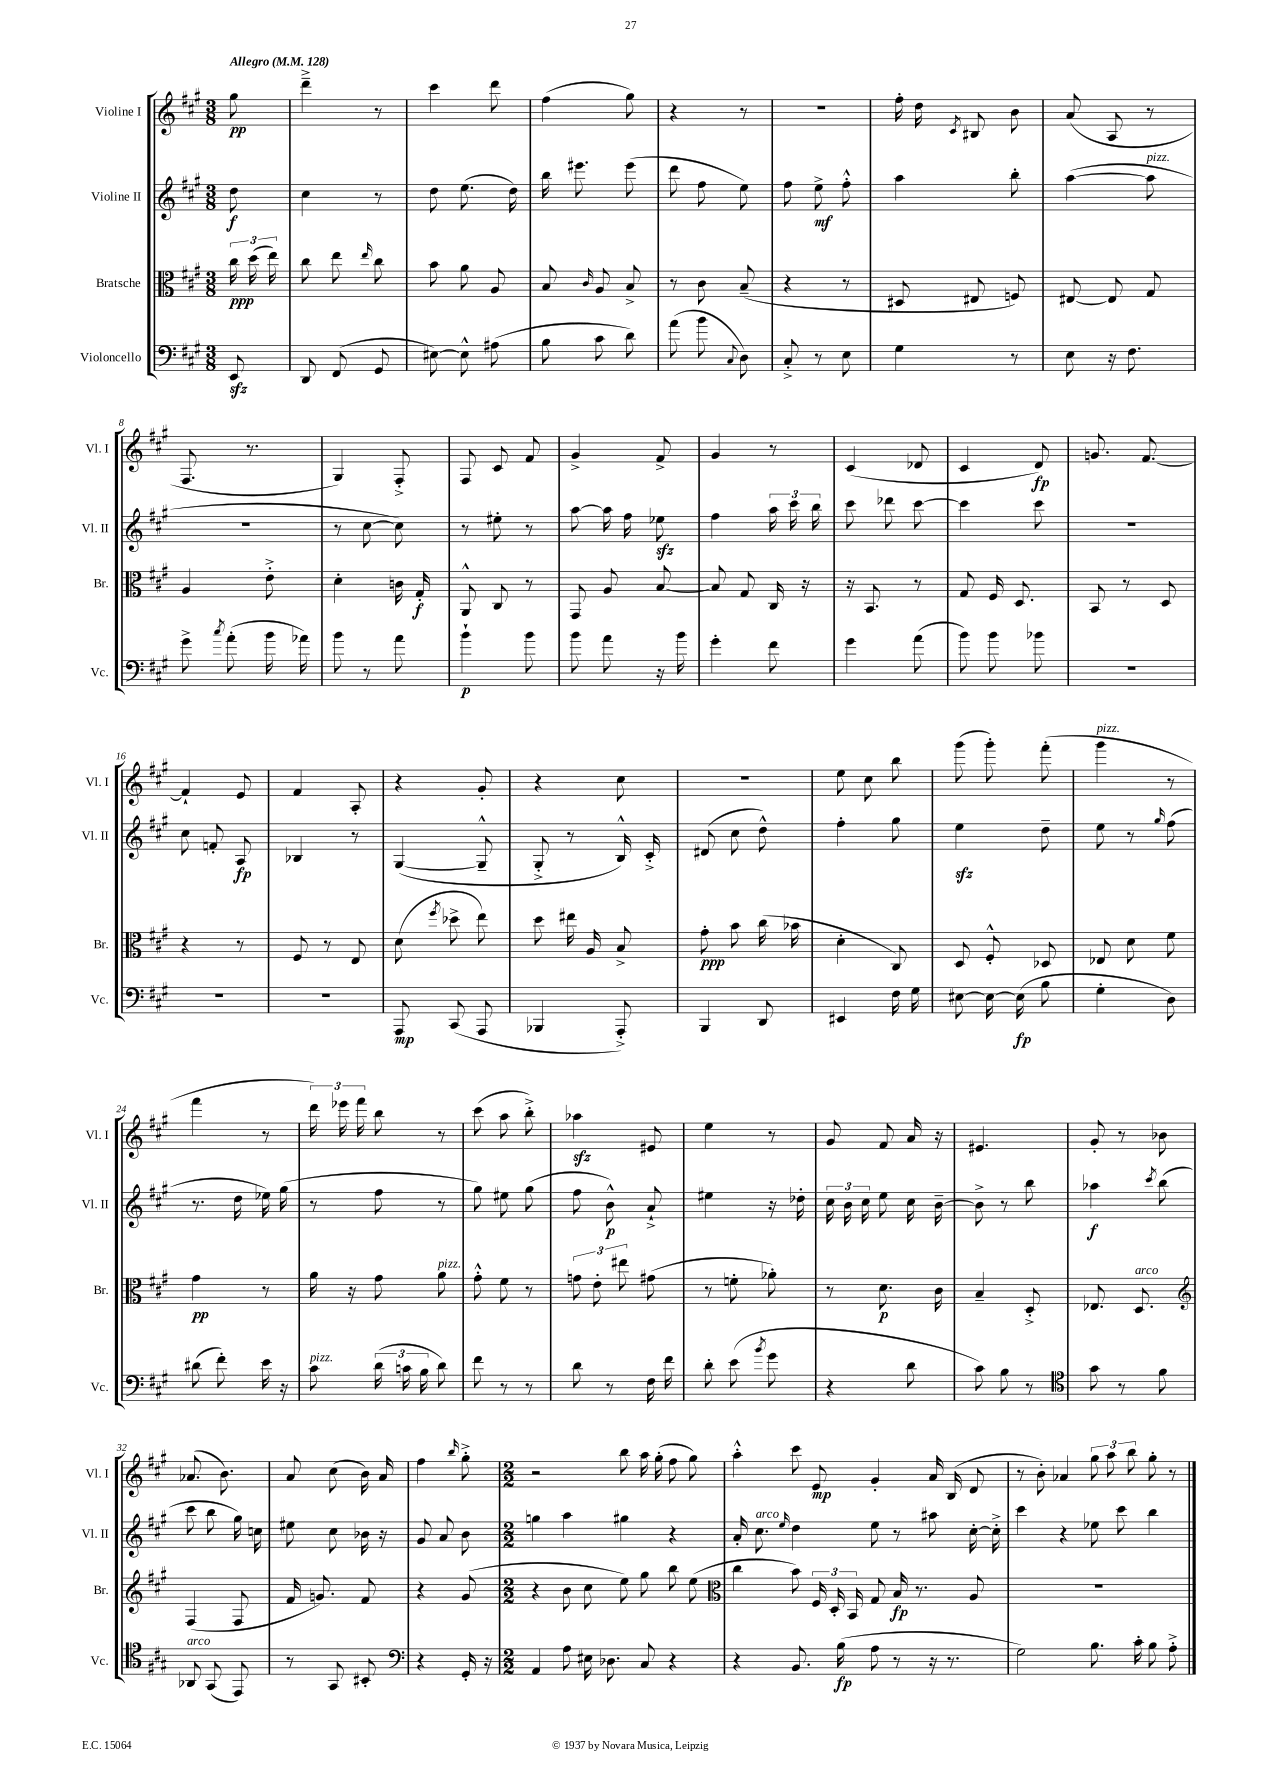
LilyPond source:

<<
\new StaffGroup <<
\new Staff = "s0" \with { instrumentName = "Violine I" shortInstrumentName = "Vl. I" } {
    \clef treble \key a \major \numericTimeSignature \time 3/8 \partial 8 \tempo "Allegro" 4 = 128
    \autoBeamOff gis''8\pp |
    d'''4---> r8 |
    cis'''4 d'''8 |
    fis''4( gis''8) |
    r4 r8 |
    R4. |
    fis''16-. d''16 \acciaccatura { cis'8 } bis8 b'8 |
    a'8( a8 r8 |
    fis8. r8. |
    gis4) fis8-.-> |
    fis8 cis'8 fis'8 |
    gis'4-> fis'8-> |
    gis'4 r8 |
    cis'4( des'8 |
    cis'4 d'8\fp) |
    g'8. fis'8.~ |
    fis'4-! e'8 |
    fis'4 a8-. |
    r4 gis'8-. |
    r4 cis''8 |
    r4. |
    e''8 cis''8 b''8 |
    gis'''8( gis'''8-.) fis'''8-.( |
    gis'''4^\markup { \italic "pizz." } r8 |
    fis'''4 r8 |
    \tuplet 3/2 { d'''16) ees'''16 fis'''16 } b''8 r8 |
    cis'''8( a''8 b''8-.->) |
    aes''4\sfz eis'8 |
    e''4 r8 |
    gis'8 fis'8 a'16 r16 |
    eis'4. |
    gis'8-. r8 bes'8 |
    aes'8.( b'8.) |
    a'8 cis''8( b'16) a'16 |
    fis''4 \grace { b''16 } gis''8-.-> |
    \numericTimeSignature \time 2/2 r2 b''8 a''16 gis''16-.( fis''8 gis''8) |
    a''4-.-^ cis'''8 e'8\mp gis'4-. a'16 b16( d'8 |
    r8 b'8-.) aes'4 \tuplet 3/2 { gis''8 a''8 b''8 } gis''8-. r8 \bar "|." |
}
\new Staff = "s1" \with { instrumentName = "Violine II" shortInstrumentName = "Vl. II" } {
    \clef treble \key a \major \numericTimeSignature \time 3/8 \partial 8
    \autoBeamOff d''8\f |
    cis''4 r8 |
    d''8 e''8.( d''16) |
    b''16 eis'''8. eis'''8( |
    d'''8 fis''8 e''8) |
    fis''8 e''8->\mf fis''8-.-^ |
    a''4 b''8-. |
    a''4~( a''8^\markup { \italic "pizz." } |
    R4. |
    r8 cis''8~ cis''8) |
    r8 eis''8-. r8 |
    a''8~ a''16 fis''16 ees''8\sfz |
    fis''4 \tuplet 3/2 { a''16 cis'''16 b''16 } |
    cis'''8 des'''8 cis'''8~ |
    cis'''4 cis'''8 |
    R4. |
    cis''8 f'8-. a8\fp |
    bes4 r8 |
    gis4~( gis8---^ |
    gis8-.-> r8 b16-^) cis'16-.-> |
    dis'8( cis''8 d''8-^) |
    fis''4-. gis''8 |
    e''4\sfz d''8-- |
    e''8 r8 \grace { gis''16 } fis''8( |
    r8. d''16 ees''16) gis''16( |
    r8 fis''8 r8 |
    gis''8) eis''8 gis''8( |
    fis''8 b'8-^\p) a'8-!-> |
    eis''4 r16 des''16-. |
    \tuplet 3/2 { cis''16 b'16 cis''16 } e''8 cis''16 b'16~-- |
    b'8-> r8 b''8 |
    aes''4\f \acciaccatura { cis'''8 } b''8( |
    cis'''8 b''8 gis''16) c''16 |
    eis''8 cis''8 bes'16 r16 |
    gis'8 a'8 b'8 |
    \numericTimeSignature \time 2/2 g''4 a''4 gis''4 r4 |
    a'16-. cis''8.^\markup { \italic "arco" } \grace { e''16 } d''4 e''8 r8 ais''8 cis''16~-. cis''16-.-> |
    cis'''4 r4 ees''8 cis'''8 b''4 \bar "|." |
}
\new Staff = "s2" \with { instrumentName = "Bratsche" shortInstrumentName = "Br." } {
    \clef alto \key a \major \numericTimeSignature \time 3/8 \partial 8
    \autoBeamOff \tuplet 3/2 { cis''16\ppp d''16( e''16) } |
    cis''8 e''8 \grace { e''16 } cis''8 |
    b'8 a'8 a8 |
    b8 \grace { cis'16 } a8 b8-> |
    r8 cis'8 b8--( |
    r4 r8 |
    dis8 eis8 f8) |
    eis8~ eis8 gis8 |
    a4 e'8-.-> |
    d'4-. c'16 gis16-.\f |
    a,8-^ cis8 r8 |
    gis,8 a8 b8~ |
    b8 gis8 cis16 r16 |
    r16 b,8. r8 |
    gis8 fis16 d8. |
    b,8 r8 d8 |
    r4 r8 |
    fis8 r8 e8 |
    d'8( \acciaccatura { fis''8 } des''8-> e''8) |
    d''8 eis''16 a16 b8-> |
    gis'8-.\ppp b'8 cis''16( bes'16 |
    d'4-. cis8) |
    d8 fis8-.-^ des8 |
    ees8 d'8 fis'8 |
    gis'4\pp r8 |
    a'16 r16 gis'8 a'8^\markup { \italic "pizz." } |
    gis'8-.-^ fis'8 r8 |
    \tuplet 3/2 { g'8 e'8-. eis''8 } gis'8( |
    r8 f'8-. aes'8-.) |
    r8 d'8.\p cis'16 |
    b4-- d8-.-> |
    ees8. d8.^\markup { \italic "arco" } |
    \clef treble fis4( fis8 |
    fis'16 g'8.) fis'8 |
    r4 gis'8( |
    \numericTimeSignature \time 2/2 r4 b'8 cis''8 e''8) gis''8 b''8 e''8( |
    \clef alto cis''4 b'8) \tuplet 3/2 { fis16 d16-. b,16 } gis8 b16\fp r8. a8 |
    R1 \bar "|." |
}
\new Staff = "s3" \with { instrumentName = "Violoncello" shortInstrumentName = "Vc." } {
    \clef bass \key a \major \numericTimeSignature \time 3/8 \partial 8
    \autoBeamOff e,8\sfz |
    d,8 fis,8( gis,8 |
    eis8~) eis8-^ ais8( |
    b8 cis'8 d'8) |
    a'8( b'8 \appoggiatura { cis8 } d8) |
    cis8-.-> r8 e8 |
    gis4 r8 |
    e8 r16 fis8. |
    gis'8-> \acciaccatura { cis''8 } a'8-.( b'16 aes'16) |
    b'8 r8 a'8 |
    b'4-!\p b'8 |
    b'8 a'8 r16 b'16 |
    gis'4-. fis'8 |
    gis'4 a'8( |
    b'8) b'8 bes'8 |
    R4. |
    R4. |
    R4. |
    a,,8\mp cis,8( a,,8 |
    bes,,4 a,,8-.->) |
    b,,4 d,8 |
    eis,4 fis16 gis16 |
    eis8~ eis16~ eis16\fp( b8 |
    gis4-. d8) |
    dis'8( fis'8-.) e'16 r16 |
    cis'8^\markup { \italic "pizz." } \tuplet 3/2 { d'16( c'16 b16 } d'8) |
    fis'8 r8 r8 |
    d'8 r8 fis16 fis'16 |
    d'8-. e'8( \acciaccatura { b'8 } gis'8 |
    r4 d'8 |
    cis'8) b8 r8 |
    \clef tenor gis'8 r8 fis'8 |
    aes,8^\markup { \italic "arco" } gis,8( e,8) |
    r8 gis,8 bis,8-. |
    \clef bass r4 gis,16-. r16 |
    \numericTimeSignature \time 2/2 a,4 a8 eis16 des8. cis8 r4 |
    r4 b,8. b16\fp( a8 r8 r16 r8. |
    gis2) b8. cis'16-. b8 a8-.-> \bar "|." |
}
>>
>>
